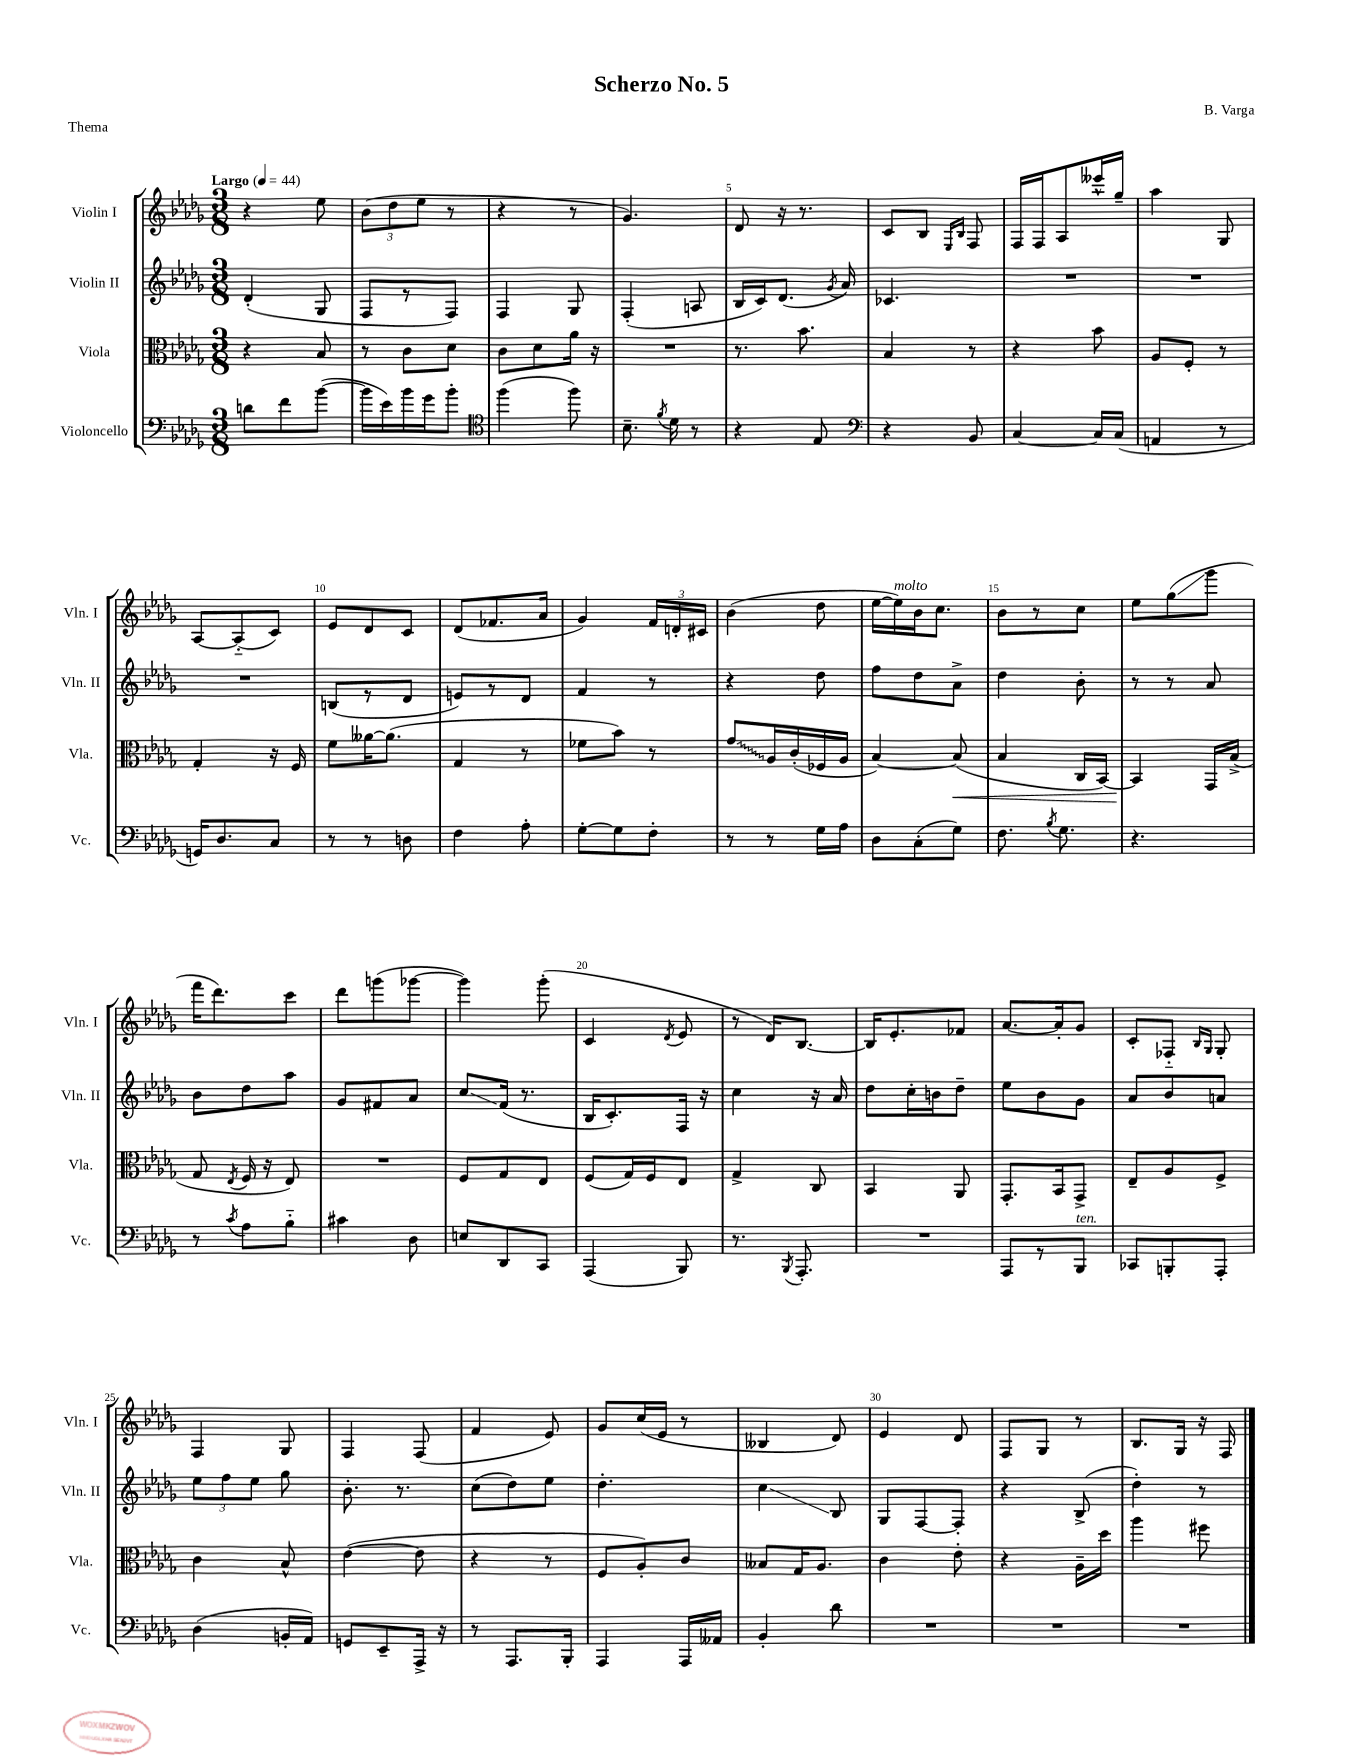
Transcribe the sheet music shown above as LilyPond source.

\header { title = "Scherzo No. 5" composer = "B. Varga" piece = "Thema" }
<<
\new StaffGroup <<
\new Staff = "s0" \with { instrumentName = "Violin I" shortInstrumentName = "Vln. I" } {
    \clef treble \key des \major \numericTimeSignature \time 3/8 \tempo "Largo" 4 = 44
    \autoBeamOff r4 ees''8 |
    \tuplet 3/2 { bes'8[( des''8 ees''8] } r8 |
    r4 r8 |
    ges'4.) |
    des'8 r16 r8. |
    c'8[ bes8] \grace { ees16[ bes16] } f8 |
    f16[ f16 aes8 eeses'''16-^ ges''16]-- |
    aes''4 ges8 |
    aes8[~ aes8-_( c'8]) |
    ees'8[ des'8 c'8] |
    des'8[( fes'8. aes'16] |
    ges'4) \tuplet 3/2 { f'16[ d'16-. cis'16] } |
    bes'4( des''8 |
    ees''16[~ ees''16^\markup { \italic "molto" }) bes'16 c''8.] |
    bes'8[ r8 c''8] |
    ees''8[ ges''8\glissando( ges'''8] |
    f'''16[ des'''8.) c'''8] |
    des'''8[ g'''8( ges'''8]~ |
    ges'''4) ges'''8-.( |
    c'4 \acciaccatura { des'8 } ees'8 |
    r8 des'16[) bes8.]~ |
    bes16[ ees'8.-. fes'8] |
    aes'8.[~ aes'16-. ges'8] |
    c'8[-. fes8]-_ \grace { bes16[ ges16] } ges8-. |
    f4 ges8 |
    f4 f8( |
    f'4 ees'8) |
    ges'8[ c''16( ees'16] r8 |
    beses4 des'8) |
    ees'4 des'8 |
    f8[ ges8] r8 |
    bes8.[ ges16] r16 f16 \bar "|." |
}
\new Staff = "s1" \with { instrumentName = "Violin II" shortInstrumentName = "Vln. II" } {
    \clef treble \key des \major \numericTimeSignature \time 3/8
    \autoBeamOff des'4-.( ges8 |
    f8[ r8 f8]) |
    f4 ges8 |
    f4-.( a8 |
    bes16[ c'16) des'8.]( \acciaccatura { ges'8 } aes'16) |
    ces'4. |
    R4. |
    R4. |
    R4. |
    b8[( r8 des'8] |
    e'8[) r8 des'8] |
    f'4 r8 |
    r4 des''8 |
    f''8[ des''8 aes'8]-> |
    des''4 bes'8-. |
    r8 r8 aes'8 |
    bes'8[ des''8 aes''8] |
    ges'8[ fis'8 aes'8] |
    c''8[\glissando f'16]( r8. |
    bes16[ c'8.-.) f16] r16 |
    c''4 r16 aes'16 |
    des''8[ c''16-. b'16 des''8]-- |
    ees''8[ bes'8 ges'8] |
    aes'8[ bes'8 a'8] |
    \tuplet 3/2 { ees''8[ f''8 ees''8] } ges''8 |
    bes'8.-. r8. |
    c''8[( des''8) ees''8] |
    des''4.-. |
    c''4\glissando bes8 |
    ges8[ f8~ f8]-. |
    r4 bes8->( |
    des''4-.) r8 \bar "|." |
}
\new Staff = "s2" \with { instrumentName = "Viola" shortInstrumentName = "Vla." } {
    \clef alto \key des \major \numericTimeSignature \time 3/8
    \autoBeamOff r4 bes8 |
    r8 c'8[ des'8] |
    c'8[ des'8 aes'16] r16 |
    R4. |
    r8. bes'8. |
    bes4 r8 |
    r4 bes'8 |
    aes8[ f8]-. r8 |
    ges4-. r16 f16 |
    f'8[ aeses'16~ aeses'8.]( |
    ges4 r8 |
    fes'8[ bes'8]) r8 |
    \once \override Glissando.style = #'zigzag ges'8[\glissando aes16 c'16-.( fes16 aes16] |
    bes4~) bes8\<( |
    bes4 c16[ bes,16]~) |
    bes,4\! ges,16[ bes16]->( |
    ges8 \acciaccatura { ees8 } f16 r16 ees8) |
    R4. |
    f8[ ges8 ees8] |
    f8[( ges16) f16 ees8] |
    ges4-> c8 |
    bes,4 aes,8 |
    ges,8.[-. bes,16 ges,8]-> |
    ees8[-- aes8 f8]-> |
    c'4 bes8-^ |
    ees'4~( ees'8 |
    r4 r8 |
    f8[ aes8-.) c'8] |
    beses8[ ges16 aes8.] |
    c'4 ees'8-. |
    r4 aes16[-- des''16] |
    aes''4 fis''8 \bar "|." |
}
\new Staff = "s3" \with { instrumentName = "Violoncello" shortInstrumentName = "Vc." } {
    \clef bass \key des \major \numericTimeSignature \time 3/8
    \autoBeamOff d'8[ f'8 bes'8]~( |
    bes'16[ ees'16) bes'16 ges'16 bes'8]-. |
    \clef tenor f''4( f''8) |
    bes8.-- \acciaccatura { f'8 } des'16 r8 |
    r4 ees8 |
    \clef bass r4 bes,8 |
    c4~ c16[ c16]( |
    a,4 r8 |
    g,16[) des8. c8] |
    r8 r8 d8 |
    f4 aes8-. |
    ges8[~-. ges8 f8]-. |
    r8 r8 ges16[ aes16] |
    des8[ c8-.( ges8]) |
    f8. \acciaccatura { bes8 } ges8. |
    r4. |
    r8 \acciaccatura { c'8 } aes8[ bes8]-_ |
    cis'4 des8 |
    e8[ des,8 c,8] |
    aes,,4( bes,,8) |
    r8. \acciaccatura { bes,,8 } aes,,8.-. |
    R4. |
    aes,,8[ r8 bes,,8]^\markup { \italic "ten." } |
    ces,8[ b,,8-. aes,,8]-. |
    des4( b,16[-. aes,16]) |
    g,8[ ees,8-- aes,,16]-> r16 |
    r8 aes,,8.[ bes,,16]-. |
    aes,,4 aes,,16[ aeses,16] |
    bes,4-. des'8 |
    R4. |
    R4. |
    R4. \bar "|." |
}
>>
>>
\layout { \context { \Score \override BarNumber.break-visibility = ##(#f #t #t) barNumberVisibility = #(every-nth-bar-number-visible 5) } }
